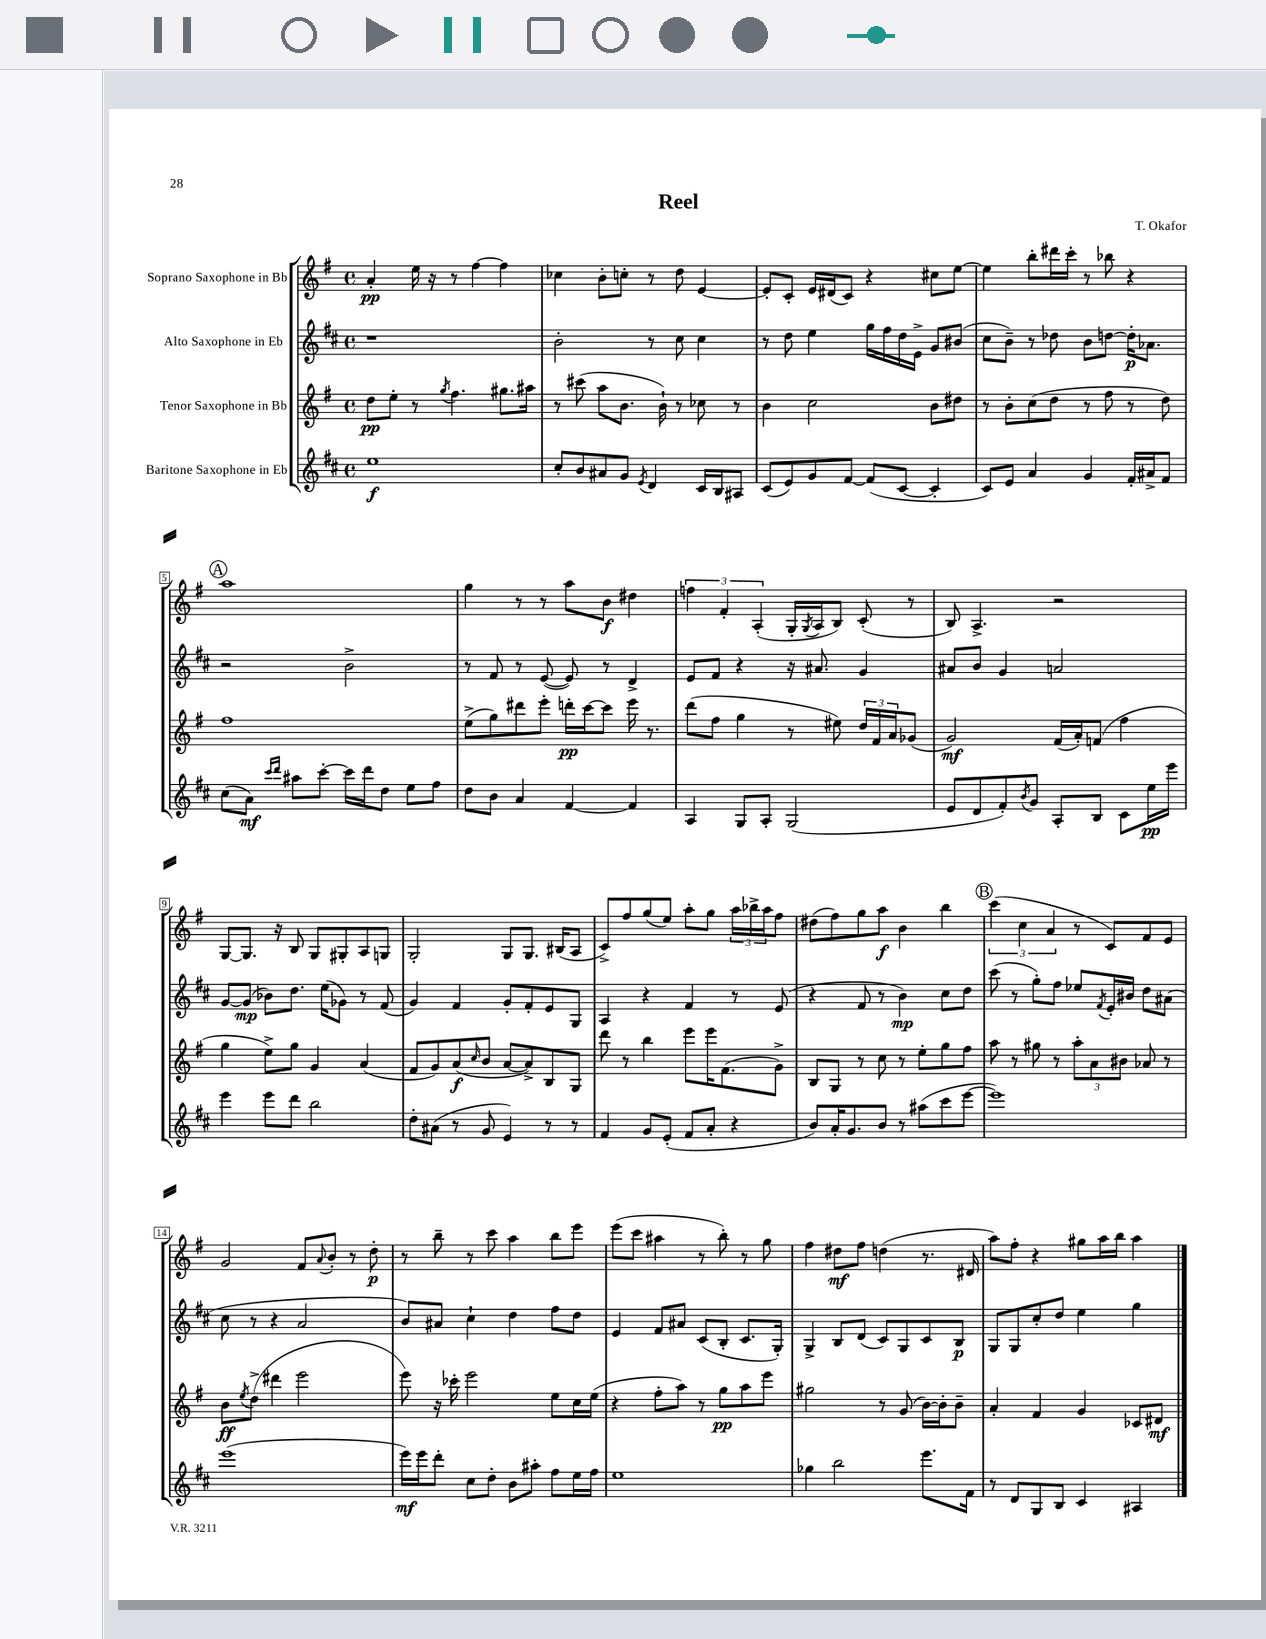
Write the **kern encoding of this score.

**kern	**dynam	**kern	**dynam	**kern	**dynam	**kern	**dynam
*part4	*part4	*part3	*part3	*part2	*part2	*part1	*part1
*staff4	*staff4	*staff3	*staff3	*staff2	*staff2	*staff1	*staff1
*I"Baritone Saxophone in Eb	*	*I"Tenor Saxophone in Bb	*	*I"Alto Saxophone in Eb	*	*I"Soprano Saxophone in Bb	*
*clefG2	*	*clefG2	*	*clefG2	*	*clefG2	*
*k[f#c#]	*	*k[f#]	*	*k[f#c#]	*	*k[f#]	*
*M4/4	*	*M4/4	*	*M4/4	*	*M4/4	*
*met(c)	*	*met(c)	*	*met(c)	*	*met(c)	*
=1	=1	=1	=1	=1	=1	=1	=1
1ee	f	8dd\L	pp	1r	.	4a'/	pp
.	.	8ee'\J	.	.	.	.	.
.	.	8r	.	.	.	16ee\	.
.	.	.	.	.	.	16r	.
.	.	8qgg/	.	.	.	.	.
.	.	4.ff#\	.	.	.	8r	.
.	.	.	.	.	.	[4ff#\	.
.	.	8.gg#X\L	.	.	.	4ff#\]	.
.	.	16aa#X\Jk	.	.	.	.	.
=2	=2	=2	=2	=2	=2	=2	=2
8cc#'/L	.	8r	.	2b'\	.	4cc-X\	.
8b/	.	(8ccc#X\	.	.	.	.	.
8a#X/	.	8aa\L	.	.	.	8b'\L	.
8g/J	.	8.b\J	.	.	.	8ccn'\J	.
8qe/	.	.	.	.	.	.	.
4d/	.	.	.	8r	.	8r	.
.	.	16b`\)	.	.	.	.	.
.	.	8r	.	8cc#\	.	8dd\	.
16c#/LL	.	8cc-X\	.	4cc#\	.	[4e/	.
16B/J	.	.	.	.	.	.	.
8A#X/J	.	8r	.	.	.	.	.
=3	=3	=3	=3	=3	=3	=3	=3
(8c#/L	.	4b\	.	8r	.	8e'/L]	.
8e/)	.	.	.	8dd\	.	8c'/J	.
8g/	.	2cc\	.	4ee\	.	16e/LL	.
.	.	.	.	.	.	(16d#X/J	.
[8f#/J	.	.	.	.	.	8c/J)	.
(8f#/L]	.	.	.	16gg\LL	.	4r	.
.	.	.	.	16ff#\	.	.	.
[8c#/J	.	.	.	16dd\	.	.	.
.	.	.	.	16e^\JJ	.	.	.
4c#'/]	.	8b\L	.	8g/L	.	8cc#X\L	.
.	.	8dd#X\J	.	(8b#X/J	.	[8ee\J	.
=4	=4	=4	=4	=4	=4	=4	=4
8c#/L)	.	8r	.	8cc#\L	.	4ee\]	.
8e/J	.	8b'\L	.	8b~\J)	.	.	.
4a/	.	(8cc\	.	8r	.	8bb'\L	.
.	.	8dd\J	.	8dd-X\	.	16ddd#X\L	.
.	.	.	.	.	.	16ccc'\JJ	.
4g/	.	8r	.	8b\L	.	8r	.
.	.	8ff#\	.	[8ddn\J	.	8bb-X\	.
16f#'/LL	.	8r	.	16dd'\KL]	p	4r	.
16a#X^/J	.	.	.	8.a-X\J	.	.	.
8f#/J	.	8dd\)	.	.	.	.	.
!!LO:LB:g=z
!!LO:REH:place=s1:t=A
=5	=5	=5	=5	=5	=5	=5	=5
(8cc#\L	.	1ff#	.	2r	.	1aa	.
8a\J)	mf	.	.	.	.	.	.
16qqccc#/LL	.	.	.	.	.	.	.
16qqddd/JJ	.	.	.	.	.	.	.
8aa#X\L	.	.	.	.	.	.	.
[8ccc#'\J	.	.	.	.	.	.	.
16ccc#\LL]	.	.	.	2b^\	.	.	.
16ddd\J	.	.	.	.	.	.	.
8dd\J	.	.	.	.	.	.	.
8ee\L	.	.	.	.	.	.	.
8ff#\J	.	.	.	.	.	.	.
=6	=6	=6	=6	=6	=6	=6	=6
8dd\L	.	(8ee^\L	.	8r	.	4gg\	.
8b\J	.	8gg\)	.	8f#/	.	.	.
4a/	.	8ddd#X\	.	8r	.	8r	.
.	.	8eee'\J	.	([8e/	.	8r	.
[4f#/	.	16dddn'\LL	pp	8e/])	.	8aa\L	.
.	.	[16ccc\J	.	.	.	.	.
.	.	8ccc\J]	.	8r	.	8b\J	f
4f#/]	.	16eee\	.	4d^/	.	4dd#X\	.
.	.	8.r	.	.	.	.	.
=7	=7	=7	=7	=7	=7	=7	=7
4A/	.	(8ddd\L	.	8e/L	.	6ffn\	.
.	.	8ff#\J	.	8f#/J	.	.	.
.	.	.	.	.	.	6f#'/	.
8G/L	.	4gg\	.	4r	.	.	.
.	.	.	.	.	.	(6A'/	.
8A'/J	.	.	.	.	.	.	.
(2G/	.	8r	.	16r	.	16G'/LL	.
.	.	.	.	.	.	8qG/	.
.	.	.	.	8.a#X/	.	16A/J	.
.	.	8ee#X\)	.	.	.	8B/J)	.
.	.	24dd/LL	.	4g/	.	(8c'/	.
.	.	24f#/	.	.	.	.	.
.	.	24a/J	.	.	.	.	.
.	.	(8g-X/J	.	.	.	8r	.
=8	=8	=8	=8	=8	=8	=8	=8
8e/L	.	2g/)	mf	8a#X/L	.	8B/)	.
8d/	.	.	.	8b/J	.	4.A^/	.
8f#'/)	.	.	.	4g/	.	.	.
8qb/	.	.	.	.	.	.	.
8g/J	.	.	.	.	.	.	.
8A'/L	.	(16f#/LL	.	2an/	.	2r	.
.	.	16a'/J)	.	.	.	.	.
8B/J	.	(8fn/J	.	.	.	.	.
8c#\L	.	4ff#\	.	.	.	.	.
16ee\L	pp	.	.	.	.	.	.
16eee\JJ	.	.	.	.	.	.	.
!!LO:LB:g=z
=9	=9	=9	=9	=9	=9	=9	=9
4eee\	.	4gg\	.	[8g/L	.	[8G/L	.
.	.	.	.	(8g/J]	mp	8.G/J]	.
8eee\L	.	8ee^\L)	.	8b-X\L)	.	.	.
.	.	.	.	.	.	16r	.
8ddd\J	.	8gg\J	.	8.dd\J	.	8B/	.
2bb\	.	4g/	.	.	.	8G/L	.
.	.	.	.	(16ee\KL	.	.	.
.	.	.	.	8g-X\J)	.	8G#X'/	.
.	.	(4a/	.	8r	.	8A/	.
.	.	.	.	(8f#/	.	8Gn/J	.
=10	=10	=10	=10	=10	=10	=10	=10
8dd'\L	.	8f#/L	.	4g/)	.	2G'/	.
(8a#X\J	.	8g/)	.	.	.	.	.
8r	.	(8a/	f	4f#/	.	.	.
.	.	16qqcc/	.	.	.	.	.
8g/	.	8b/J	.	.	.	.	.
4e/)	.	[8a/L	.	8g'/L	.	8G/L	.
.	.	8a^/])	.	8f#'/	.	8.G/J	.
8r	.	8B/	.	8e/	.	.	.
.	.	.	.	.	.	(16B#X/KL	.
8r	.	8G/J	.	8G/J	.	8A/J	.
=11	=11	=11	=11	=11	=11	=11	=11
4f#/	.	8ddd\	.	4A/	.	8c^/L)	.
.	.	8r	.	.	.	8ff#/	.
8g/L	.	4bb\	.	4r	.	(8gg/	.
(8e'/J	.	.	.	.	.	8ee/J)	.
8f#/L	.	8eee\L	.	4f#/	.	8aa'\L	.
8a'/J	.	16eee\K	.	.	.	8gg\J	.
.	.	(8.f#\	.	.	.	.	.
4r	.	.	.	8r	.	24aa\LL	.
.	.	.	.	.	.	24bb-X^\	.
.	.	.	.	.	.	24aa\J	.
.	.	8g^\J)	.	(8e/	.	8ff#\J	.
=12	=12	=12	=12	=12	=12	=12	=12
8b/L)	.	8B/L	.	4r	.	(8dd#X\L	.
16a'/K	.	8G/J	.	.	.	8ff#\)	.
8.g/	.	.	.	.	.	.	.
.	.	8r	.	8f#/	.	8gg\	.
8b/J	.	8cc\	.	8r	.	8aa\J	f
8r	.	8r	.	4b\)	mp	4b\	.
(8aa#X\L	.	8ee'\L	.	.	.	.	.
8ccc#\	.	8gg\	.	8cc#\L	.	4bb\	.
[8eee\J	.	8ff#\J	.	8dd\J	.	.	.
!!LO:REH:place=s1:t=B
=13	=13	=13	=13	=13	=13	=13	=13
1eee])	.	8aa\	.	(8ccc#\	.	(6ccc\	.
.	.	8r	.	8r	.	.	.
.	.	.	.	.	.	6cc\	.
.	.	8gg#X\	.	8gg'\L)	.	.	.
.	.	.	.	.	.	6a/	.
.	.	8r	.	8ff#\J	.	.	.
.	.	12aa'\L	.	8ee-X/L	.	8r	.
.	.	12a\	.	.	.	.	.
.	.	.	.	8qf#/	.	.	.
.	.	.	.	16e'/L	.	8c/L)	.
.	.	12b#X\J	.	.	.	.	.
.	.	.	.	16b#X/JJ	.	.	.
.	.	8a-X/	.	8dd\L	.	8f#/	.
.	.	8r	.	(8a#X\J	.	8e/J	.
!!LO:LB:g=z
=14	=14	=14	=14	=14	=14	=14	=14
(1eee	.	8b\L	ff	8cc#\	.	2g/	.
.	.	8qee/	.	.	.	.	.
.	.	(8dd^\J	.	8r	.	.	.
.	.	4ddd#X\	.	4r	.	.	.
.	.	2eee\	.	2a/	.	8f#/L	.
.	.	.	.	.	.	8qqa/	.
.	.	.	.	.	.	8b'/J	.
.	.	.	.	.	.	8r	.
.	.	.	.	.	.	8dd'\	p
=15	=15	=15	=15	=15	=15	=15	=15
16eee\LL)	mf	8eee\)	.	8b/L)	.	8r	.
16eee\J	.	.	.	.	.	.	.
8ddd'\J	.	16r	.	8a#X/J	.	8bb~\	.
.	.	16ccc-X'\	.	.	.	.	.
8cc#\L	.	2eee\	.	4cc#`\	.	8r	.
8dd'\J	.	.	.	.	.	8ccc\	.
8b\L	.	.	.	4dd\	.	4aa\	.
8aa#X'\J	.	.	.	.	.	.	.
8ff#\L	.	8ee\L	.	8ff#\L	.	8bb\L	.
16ee\L	.	16cc\L	.	8dd\J	.	8eee\J	.
16ff#\JJ	.	(16ee\JJ	.	.	.	.	.
=16	=16	=16	=16	=16	=16	=16	=16
1ee	.	4r	.	4e/	.	(8eee\L	.
.	.	.	.	.	.	8ccc\J	.
.	.	8ff#'\L	.	8f#/L	.	4aa#X\	.
.	.	8aa\J)	.	8a#X/J	.	.	.
.	.	8r	.	(8c#/L	.	8r	.
.	.	8gg\L	pp	8B'/J	.	8bb'\)	.
.	.	8aa\	.	8.c#/L	.	8r	.
.	.	8eee\J	.	.	.	8gg\	.
.	.	.	.	16G'/Jk)	.	.	.
=17	=17	=17	=17	=17	=17	=17	=17
4gg-X\	.	2gg#X\	.	4G^/	.	4ff#\	.
2bb\	.	.	.	8B/L	.	8dd#X\L	mf
.	.	.	.	(8d/J	.	8ff#\J	.
.	.	8r	.	8c#/L)	.	(4ddn\	.
.	.	(8g/	.	8G/	.	.	.
8.eee\L	.	[16b\LL)	.	8c#/	.	8.r	.
.	.	16b'\J]	.	.	.	.	.
.	.	8b~\J	.	8B/J	p	.	.
16f#\Jk	.	.	.	.	.	16d#X/	.
=18	=18	=18	=18	=18	=18	=18	=18
8r	.	4a'/	.	8G/L	.	8aa\L)	.
8d/L	.	.	.	8G/	.	8ff#'\J	.
8G/	.	4f#/	.	8cc#'/	.	4r	.
8B/J	.	.	.	8dd/J	.	.	.
4c#/	.	4g/	.	4ee\	.	8gg#X\L	.
.	.	.	.	.	.	16aa\L	.
.	.	.	.	.	.	16bb\JJ	.
4A#X/	.	8c-X/L	.	4gg\	.	4aa\	.
.	.	8d#X/J	mf	.	.	.	.
==	==	==	==	==	==	==	==
*-	*-	*-	*-	*-	*-	*-	*-
